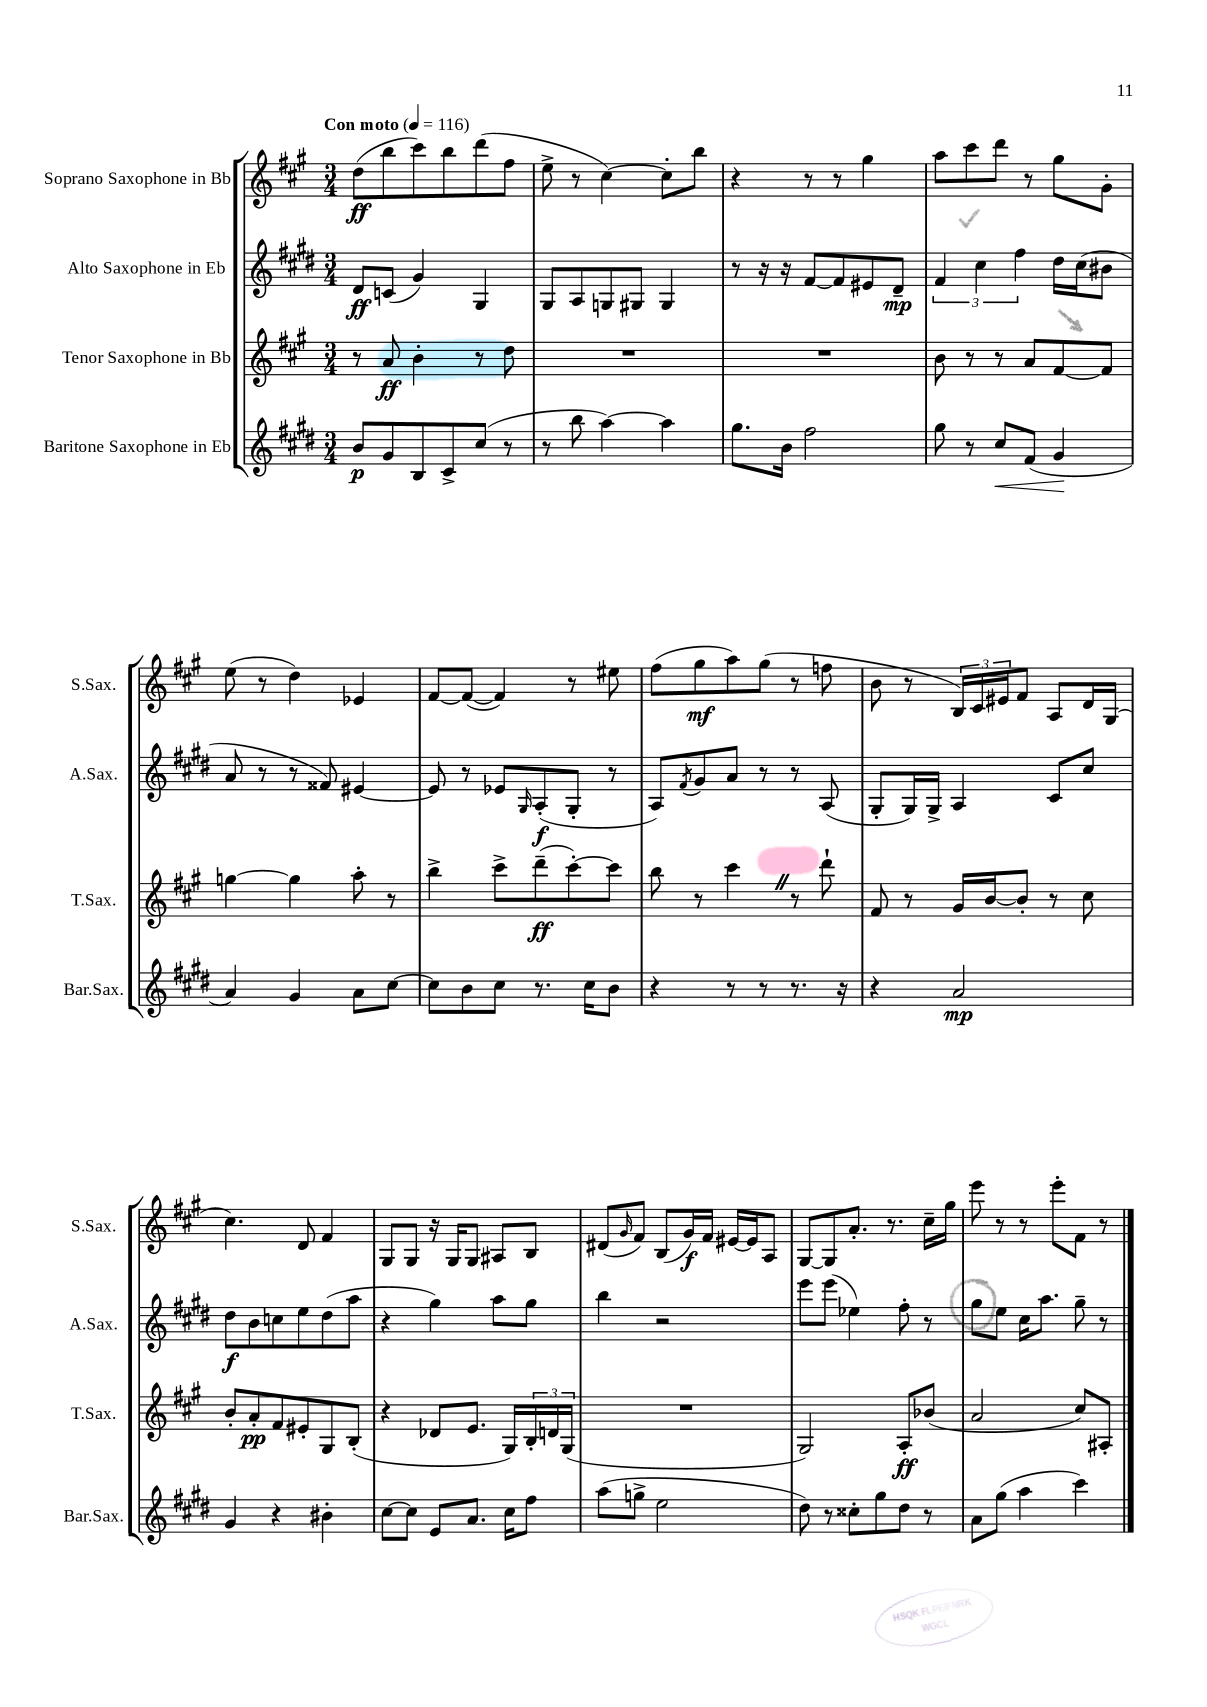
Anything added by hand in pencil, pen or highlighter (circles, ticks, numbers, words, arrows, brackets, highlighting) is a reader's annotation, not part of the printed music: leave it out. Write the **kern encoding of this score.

**kern	**dynam	**kern	**dynam	**kern	**dynam	**kern	**dynam
*part4	*part4	*part3	*part3	*part2	*part2	*part1	*part1
*staff4	*staff4	*staff3	*staff3	*staff2	*staff2	*staff1	*staff1
*I"Baritone Saxophone in Eb	*	*I"Tenor Saxophone in Bb	*	*I"Alto Saxophone in Eb	*	*I"Soprano Saxophone in Bb	*
*I'Bar.Sax.	*	*I'T.Sax.	*	*I'A.Sax.	*	*I'S.Sax.	*
*clefG2	*	*clefG2	*	*clefG2	*	*clefG2	*
*k[f#c#g#d#]	*	*k[f#c#g#]	*	*k[f#c#g#d#]	*	*k[f#c#g#]	*
*M3/4	*	*M3/4	*	*M3/4	*	*M3/4	*
*MM116	*	*MM116	*	*MM116	*	*MM116	*
=1	=1	=1	=1	=1	=1	=1	=1
!	!	!	!	!	!	!LO:TX:a:B:t=Con moto	!
8b/L	p	8r	.	8d#/L	ff	(8dd\L	ff
8g#/	.	8a/	ff	(8cn/J	.	8bb\	.
8B/	.	4b'\	.	4g#/)	.	8ccc#\)	.
8c#^/	.	.	.	.	.	8bb\	.
(8cc#/J	.	8r	.	4G#/	.	(8ddd\	.
8r	.	8dd\	.	.	.	8ff#\J	.
=2	=2	=2	=2	=2	=2	=2	=2
8r	.	2.r	.	8G#/L	.	8ee^\	.
8bb\	.	.	.	8A/	.	8r	.
[4aa\)	.	.	.	8Gn/	.	[4cc#\)	.
.	.	.	.	8G#X/J	.	.	.
4aa\]	.	.	.	4G#/	.	8cc#'\L]	.
.	.	.	.	.	.	8bb\J	.
=3	=3	=3	=3	=3	=3	=3	=3
8.gg#\L	.	2.r	.	8r	.	4r	.
.	.	.	.	16r	.	.	.
16b\Jk	.	.	.	16r	.	.	.
2ff#\	.	.	.	[8f#/L	.	8r	.
.	.	.	.	8f#/]	.	8r	.
.	.	.	.	8e#X/	.	4gg#\	.
.	.	.	.	8d#~/J	mp	.	.
=4	=4	=4	=4	=4	=4	=4	=4
8gg#\	.	8b\	.	6f#/	.	8aa\L	.
8r	.	8r	.	.	.	8ccc#\	.
.	.	.	.	6cc#\	.	.	.
!	!LO:HP:b	!	!	!	!	!	!
8cc#/L	<	8r	.	.	.	8ddd\J	.
.	.	.	.	6ff#\	.	.	.
(8f#/J	.	8a/L	.	.	.	8r	.
4g#/	.	[8f#/	.	16dd#\LL	.	8gg#\L	.
.	.	.	.	(16cc#\J	.	.	.
.	.	8f#/J]	.	8b#X\J	.	8g#'\J	.
.	[	.	.	.	.	.	.
!!LO:LB:g=z
=5	=5	=5	=5	=5	=5	=5	=5
4a/)	.	[4ggn\	.	8a/	.	(8ee\	.
.	.	.	.	8r	.	8r	.
4g#/	.	4gg\]	.	8r	.	4dd\)	.
.	.	.	.	8f##X/)	.	.	.
8a\L	.	8aa'\	.	[4e#X/	.	4e-X/	.
[8cc#\J	.	8r	.	.	.	.	.
=6	=6	=6	=6	=6	=6	=6	=6
8cc#\L]	.	4bb^\	.	8e#/]	.	[8f#/L	.
8b\	.	.	.	8r	.	(8f#/J_	.
8cc#\J	.	8ccc#^\L	.	8e-X/L	.	4f#/])	.
.	.	.	.	16qqG#/	.	.	.
8.r	.	(8ddd~\	ff	(8A'/	f	.	.
.	.	[8ccc#'\)	.	8G#'/J	.	8r	.
16cc#\KL	.	.	.	.	.	.	.
8b\J	.	8ccc#\J]	.	8r	.	8ee#X\	.
=7	=7	=7	=7	=7	=7	=7	=7
4r	.	8bb\	.	8A/L)	.	(8ff#\L	.
.	.	.	.	8qf#/	.	.	.
.	.	8r	.	8g#/	.	8gg#\	mf
8r	.	4ccc#Z\	.	8a/J	.	8aa\)	.
8r	.	.	.	8r	.	(8gg#\J	.
8.r	.	8r	.	8r	.	8r	.
.	.	8ddd`\	.	(8A/	.	8ffn\	.
16r	.	.	.	.	.	.	.
=8	=8	=8	=8	=8	=8	=8	=8
4r	.	8f#/	.	8G#'/L	.	8b\	.
.	.	8r	.	16G#/L)	.	8r	.
.	.	.	.	16G#^/JJ	.	.	.
2a/	mp	16g#/LL	.	4A/	.	24B/LL)	.
.	.	.	.	.	.	24c#/	.
.	.	[16b/J	.	.	.	.	.
.	.	.	.	.	.	24e#X/J	.
.	.	8b'/J]	.	.	.	8f#/J	.
.	.	8r	.	8c#/L	.	8A/L	.
.	.	8cc#\	.	8cc#/J	.	16d/L	.
.	.	.	.	.	.	(16G#/JJ	.
!!LO:LB:g=z
=9	=9	=9	=9	=9	=9	=9	=9
4g#/	.	8b'/L	.	8dd#\L	f	4.cc#\)	.
.	.	8a'/	pp	8b\	.	.	.
4r	.	8f#/	.	8ccn\	.	.	.
.	.	8e#X'/	.	8ee\	.	8d/	.
4b#X'\	.	8G#/	.	(8dd#\	.	4f#/	.
.	.	(8B'/J	.	8aa\J	.	.	.
=10	=10	=10	=10	=10	=10	=10	=10
[8cc#\L	.	4r	.	4r	.	8G#/L	.
8cc#\J]	.	.	.	.	.	8G#/J	.
8e/L	.	8d-X/L	.	4gg#\)	.	16r	.
.	.	.	.	.	.	16G#/KL	.
8.a/J	.	8.e/J	.	.	.	8G#/J	.
.	.	.	.	8aa\L	.	8A#X/L	.
16cc#\KL	.	16G#/LL)	.	.	.	.	.
8ff#\J	.	24B'/	.	8gg#\J	.	8B/J	.
.	.	24dn/	.	.	.	.	.
.	.	(24G#/JJ	.	.	.	.	.
=11	=11	=11	=11	=11	=11	=11	=11
(8aa\L	.	2.r	.	4bb\	.	(8d#X/L	.
.	.	.	.	.	.	16qqg#/	.
8ggn^\J	.	.	.	.	.	8f#/J)	.
2ee\	.	.	.	2r	.	(8B/L	.
.	.	.	.	.	.	16g#/L)	f
.	.	.	.	.	.	16f#/JJ	.
.	.	.	.	.	.	[16e#X/LL	.
.	.	.	.	.	.	16e#/J]	.
.	.	.	.	.	.	8A/J	.
=12	=12	=12	=12	=12	=12	=12	=12
8dd#\)	.	2G#/)	.	8eee\L	.	[8G#/L	.
8r	.	.	.	(8eee\J	.	8G#/]	.
8cc##X'\L	.	.	.	4ee-X\)	.	8.a'/J	.
8gg#\	.	.	.	.	.	.	.
.	.	.	.	.	.	8.r	.
8dd#\J	.	8A'/L	ff	8ff#'\	.	.	.
8r	.	(8b-X/J	.	8r	.	16cc#~\LL	.
.	.	.	.	.	.	16gg#\JJ	.
=13	=13	=13	=13	=13	=13	=13	=13
8a\L	.	2a/	.	8gg#\L	.	8eee\	.
(8gg#\J	.	.	.	8ee\J	.	8r	.
4aa\	.	.	.	16cc#\KL	.	8r	.
.	.	.	.	8.aa\J	.	.	.
.	.	.	.	.	.	8eee'\L	.
4ccc#\)	.	8cc#/L)	.	8gg#~\	.	8f#\J	.
.	.	8A#X'/J	.	8r	.	8r	.
==	==	==	==	==	==	==	==
*-	*-	*-	*-	*-	*-	*-	*-
